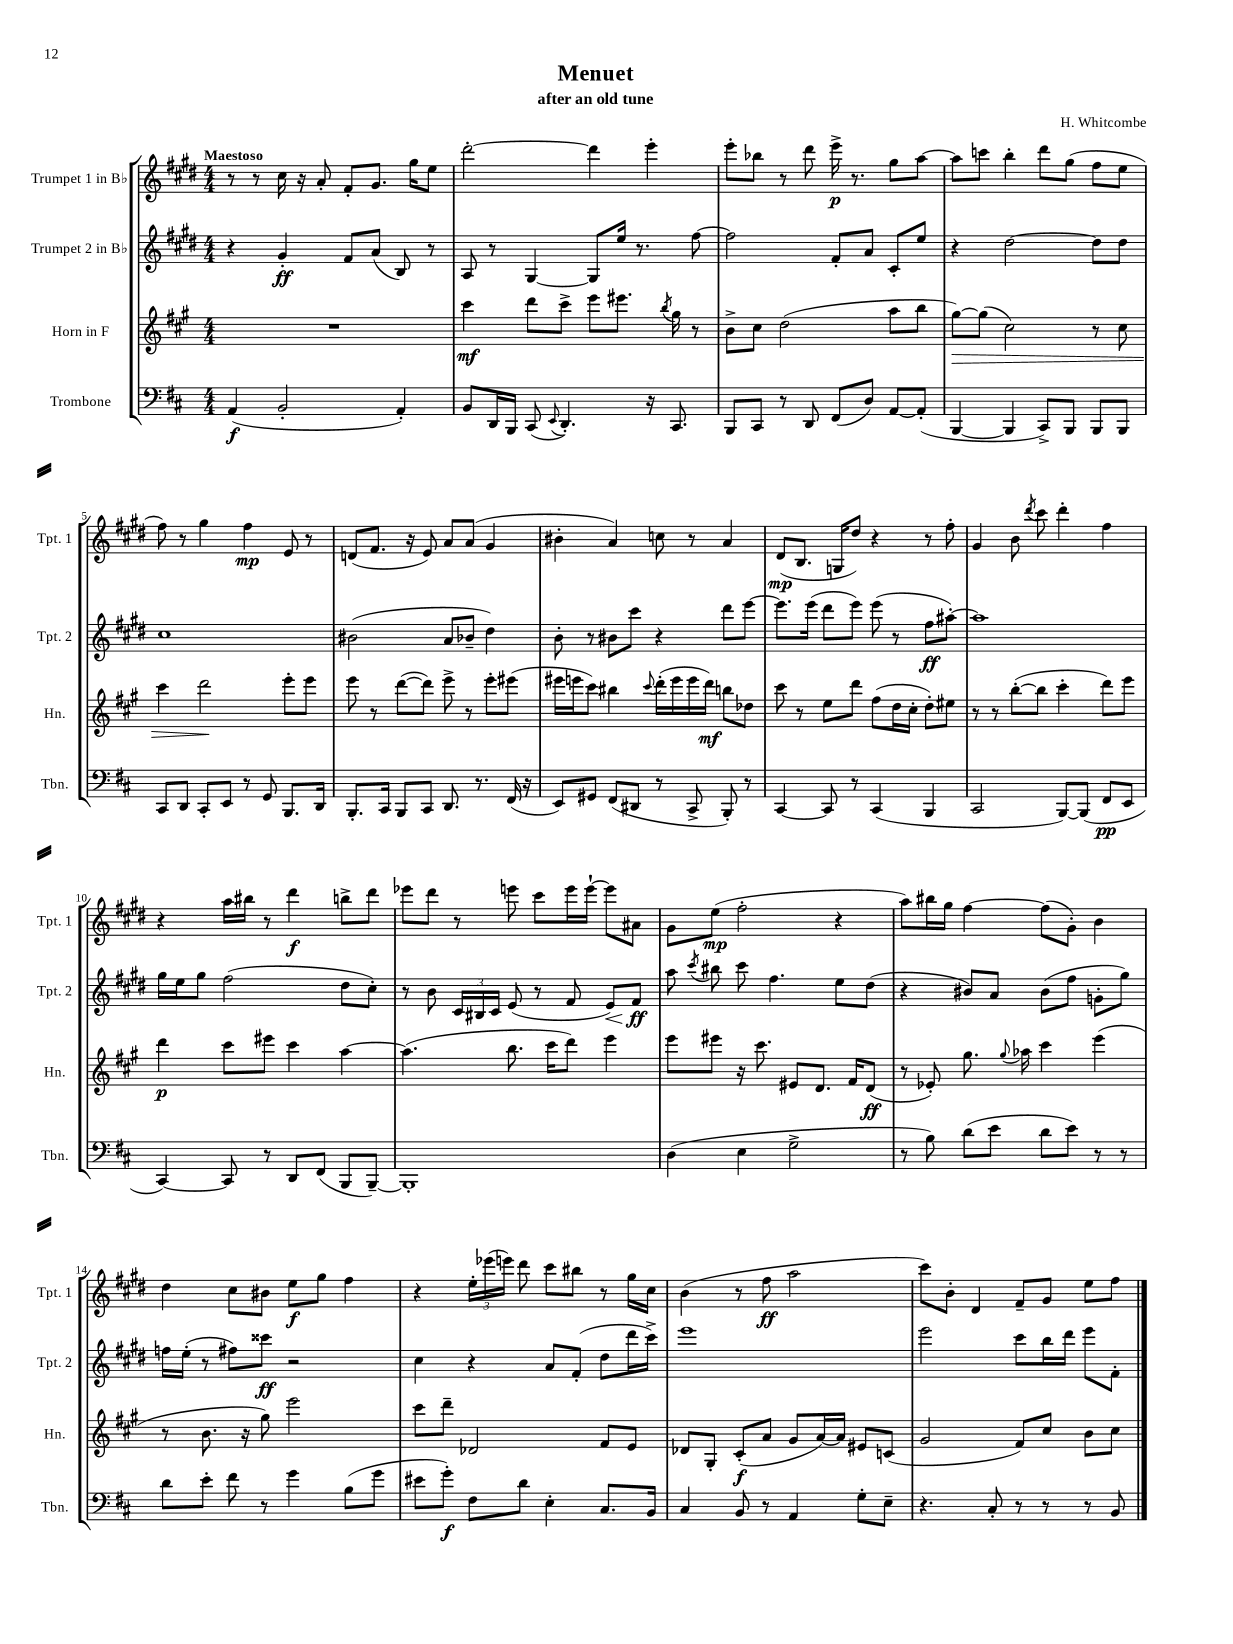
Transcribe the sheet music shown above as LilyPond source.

\header { title = "Menuet" composer = "H. Whitcombe" subtitle = "after an old tune" }
<<
\new StaffGroup <<
\new Staff = "s0" \with { instrumentName = "Trumpet 1 in Bb" shortInstrumentName = "Tpt. 1" } {
    \clef treble \key e \major \numericTimeSignature \time 4/4 \tempo "Maestoso"
    \autoBeamOff r8 r8 cis''16 r16 a'8-. fis'8[-. gis'8.] gis''16[ e''8] |
    dis'''2~-. dis'''4 e'''4-. |
    e'''8[-. bes''8] r8 dis'''8 e'''16->\p r8. gis''8[ a''8]~ |
    a''8[ c'''8] b''4-. dis'''8[ gis''8]( fis''8[ e''8] |
    fis''8) r8 gis''4 fis''4\mp e'8 r8 |
    d'8[( fis'8.] r16 e'8) a'8[ a'8]( gis'4 |
    bis'4-. a'4) c''8 r8 a'4 |
    dis'8[\mp( b8.] g16[ dis''8]) r4 r8 fis''8-. |
    gis'4 b'8 \acciaccatura { dis'''8 } cis'''8 dis'''4-. fis''4 |
    r4 a''16[ bis''16] r8 dis'''4\f b''8[-> dis'''8] |
    ees'''8[ dis'''8] r8 e'''8 cis'''8[ e'''16 e'''16]~-! e'''8[ ais'8] |
    gis'8[ e''8]\mp( fis''2-. r4 |
    a''8[) bis''16 gis''16] fis''4~ fis''8[( gis'8]-.) b'4 |
    dis''4 cis''8[ bis'8] e''8[\f gis''8] fis''4 |
    r4 \tuplet 3/2 { e''16[-. ees'''16( e'''16]) } dis'''8 cis'''8[ bis''8] r8 gis''16[ cis''16] |
    b'4( r8 fis''8\ff a''2 |
    cis'''8[) b'8]-. dis'4 fis'8[-- gis'8] e''8[ fis''8] \bar "|." |
}
\new Staff = "s1" \with { instrumentName = "Trumpet 2 in Bb" shortInstrumentName = "Tpt. 2" } {
    \clef treble \key e \major \numericTimeSignature \time 4/4
    \autoBeamOff r4 gis'4-.\ff fis'8[ a'8]( b8) r8 |
    a8 r8 gis4~ gis8[ e''16] r8. fis''8~ |
    fis''2 fis'8[-. a'8] cis'8[-. e''8] |
    r4 dis''2~ dis''8[ dis''8] |
    cis''1 |
    bis'2( a'8[ bes'8]-- dis''4) |
    b'8-. r8 bis'8[ cis'''8] r4 dis'''8[ e'''8]~ |
    e'''8.[ e'''16]( dis'''8[ e'''8]) e'''8( r8 fis''8[\ff ais''8]~-.) |
    ais''1 |
    gis''16[ e''16 gis''8] fis''2( dis''8[ cis''8]-.) |
    r8 b'8 \tuplet 3/2 { cis'16[ bis16 cis'16] } e'8( r8 fis'8 e'8[\<) fis'8]\ff\! |
    a''8 \acciaccatura { cis'''8 } bis''8 cis'''8 fis''4. e''8[ dis''8]( |
    r4 bis'8[) a'8] bis'8[( fis''8] g'8[-. gis''8]) |
    f''16[ e''16]-.( r8 fis''8[) cisis'''8]\ff r2 |
    cis''4 r4 a'8[ fis'8]-.( dis''8[ dis'''16 cis'''16]->) |
    e'''1 |
    e'''2 cis'''8[ b''16 dis'''16] e'''8[ fis'8]-. \bar "|." |
}
\new Staff = "s2" \with { instrumentName = "Horn in F" shortInstrumentName = "Hn." } {
    \clef treble \key a \major \numericTimeSignature \time 4/4
    \autoBeamOff R1 |
    cis'''4\mf d'''8[ cis'''8]-> e'''8[ eis'''8.] \acciaccatura { b''8 } gis''16 r8 |
    b'8[-> cis''8] d''2( a''8[ b''8] |
    gis''8[~\>) gis''8]( cis''2) r8 cis''8 |
    cis'''4 d'''2\! e'''8[-. e'''8] |
    e'''8 r8 d'''8[~( d'''8]) e'''8-> r8 e'''8[-. eis'''8]( |
    eis'''16[ e'''16 cis'''8]) bis''4 \appoggiatura { cis'''8 } d'''16[-.( e'''16 e'''16 d'''16]\mf) b''8[ des''8] |
    cis'''8 r8 e''8[ d'''8] fis''8[( d''16 cis''16]-. d''8[-.) eis''8] |
    r8 r8 b''8[~-.( b''8] cis'''4-. d'''8[) e'''8] |
    d'''4\p cis'''8[ eis'''8] cis'''4 a''4~ |
    a''4.( b''8. cis'''16[ d'''8]) e'''4 |
    e'''8[ eis'''8] r16 cis'''8. eis'8[ d'8.] fis'16[ d'8]\ff( |
    r8 ees'8-.) gis''8. \appoggiatura { gis''8 } aes''16 cis'''4 e'''4( |
    r8 b'8. r16 gis''8) e'''2 |
    cis'''8[ d'''8]-- des'2 fis'8[ e'8] |
    des'8[ gis8]-. cis'8[-.\f( a'8] gis'8[ a'16~) a'16] eis'8[ c'8]( |
    gis'2 fis'8[) cis''8] b'8[ cis''8] \bar "|." |
}
\new Staff = "s3" \with { instrumentName = "Trombone" shortInstrumentName = "Tbn." } {
    \clef bass \key d \major \numericTimeSignature \time 4/4
    \autoBeamOff a,4\f( b,2-. a,4-.) |
    b,8[ d,16 b,,16] cis,8( \appoggiatura { e,8 } d,4.-.) r16 cis,8. |
    b,,8[ cis,8] r8 d,8 fis,8[( d8]) a,8[~ a,8]-.( |
    b,,4~ b,,4 cis,8[->) b,,8] b,,8[ b,,8] |
    cis,8[ d,8] cis,8[-. e,8] r8 g,8 b,,8.[ d,16] |
    b,,8.[-. cis,16] b,,8[ cis,8] d,8. r8. fis,16( r16 |
    e,8[) gis,8] fis,8[( dis,8] r8 cis,8-> b,,8-.) r8 |
    cis,4~ cis,8 r8 cis,4( b,,4 |
    cis,2 b,,8[~) b,,8]( fis,8[\pp e,8] |
    cis,4~) cis,8 r8 d,8[ fis,8]( b,,8[ b,,8]~--) |
    b,,1-. |
    d4( e4 g2-> |
    r8 b8) d'8[( e'8] d'8[ e'8]) r8 r8 |
    d'8[ e'8]-. fis'8 r8 g'4 b8[( g'8] |
    eis'8[ g'8]-.\f) fis8[ d'8] e4-. cis8.[ b,16] |
    cis4 b,8 r8 a,4 g8[-. e8]-- |
    r4. cis8-. r8 r8 r8 b,8 \bar "|." |
}
>>
>>
